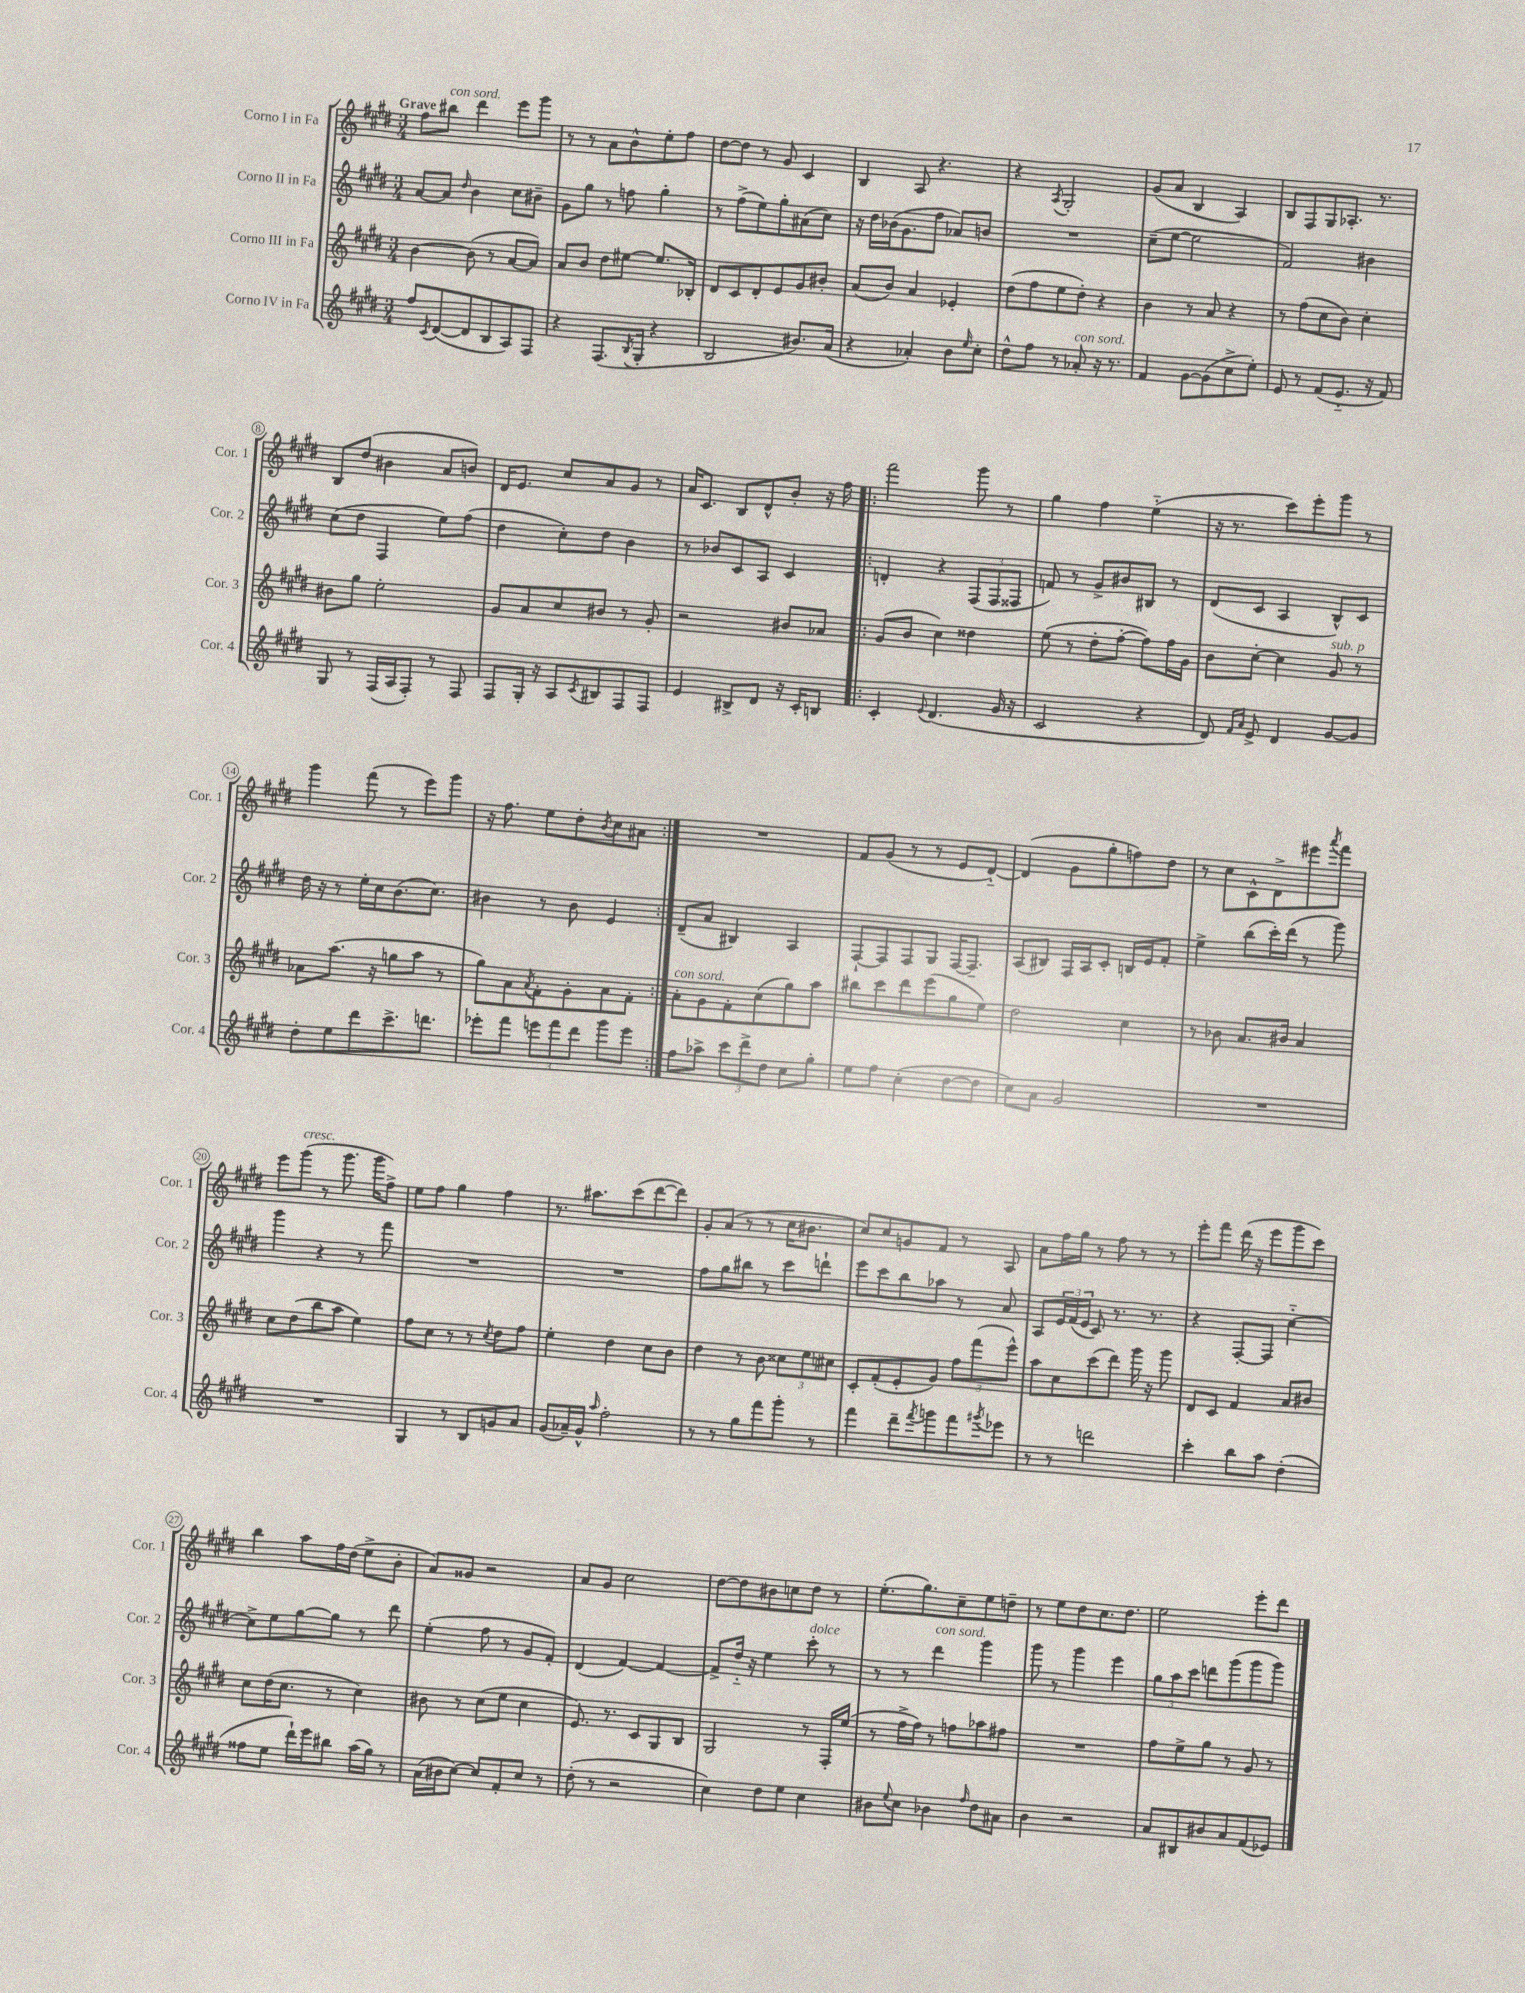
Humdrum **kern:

**kern	**kern	**kern	**kern
*staff4	*staff3	*staff2	*staff1
*clefG2	*clefG2	*clefG2	*clefG2
*k[f#c#g#d#]	*k[f#c#g#d#]	*k[f#c#g#d#]	*k[f#c#g#d#]
*M3/4	*M3/4	*M3/4	*M3/4
8ff#/L	[4b\	[8a/L	8ff#\L
8qc#/	.	.	.
([8d#/	.	8a/]J	8bb#\J
.	.	16qqdd#/	.
8d#/]	(8b\]	4b\	4ddd#\
8B/	8r	.	.
8A/)	[8a/L	8cc#\L	8eee\L
8F#/J	8a/]J)	8b#~\J	8ggg#\J
=	=	=	=
4r	8a/L	8g#\L	8r
.	8b/J	8gg#\J	8r
(8.F#/L	8dd#\L	8r	8a\L
.	[8ee#\J	8ff\	8b^^\
8qB/	.	.	.
16G#'/Jk	.	.	.
4r	8.ee#/]L	4gg#'\	8ee'\
.	.	.	8ff#\J
.	16B-'/Jk	.	.
=	=	=	=
2B/	8d#/L	8r	[8dd#\L
.	8c#/	(8ff#^\L	8dd#\]J
.	8d#'/	8ee\)	8r
.	8e/	8gg#'\	8g#/
8.b#/L)	8g#/	(8a#\	4c#/
.	8b#'/J	8cc#\J)	.
(16a/Jk	.	.	.
=	=	=	=
4r	(8a/L	16r	4B/
.	.	16dd#\LL	.
.	8b/J)	(16b-\J	.
.	.	8.g#\	.
4a-'/)	4a/	.	8A/
.	.	8ff#\J	4.r
8b\L	4e-'/	8a-/L)	.
16qqee/	.	.	.
8cc#'\J	.	8b/J	.
=	=	=	=
8dd#^^\L	(8dd#\L	2.r	4r
8ff#\J	8ff#\	.	.
.	.	.	8qA/
8r	8ee\	.	2G#'/
8a-'/	8dd#'\J)	.	.
16r	4r	.	.
8.r	.	.	.
=	=	=	=
4f#/	4b\	(8cc#~\L	(8g#/L
.	.	[8ee\J	8a/J
[8g#\L	8r	2ee\]	4B/
(8g#\]	8a/	.	.
8cc#^\	4r	.	4A/)
8ee'\J)	.	.	.
=	=	=	=
8e/	8r	2f#/)	8B/L
8r	(8ff#\L	.	8F#/
(8f#/L	8cc#\	.	8G#/
8.e'~/J	8b\J)	.	8.A-'/J
.	4cc#'\	4b#\	.
16r	.	.	8.r
8f#/)	.	.	.
=	=	=	=
8G#/	8b#\L	(8cc#\L	8B/L
8r	8gg#\J	8dd#\J	(8dd#/J
(16F#/LL	2ee'\	4F#/	4b#\
16A/J	.	.	.
8F#'/J)	.	.	.
8r	.	8ee\L)	8a/L
8F#/	.	(8ff#\J	8b/J)
=	=	=	=
8F#/L	8g#/L	4dd#\	16d#/LK
.	.	.	8.e/J
16G#'/Jk	8a/	.	.
16r	.	.	.
8A/L	8cc#/	8cc#'\L)	8cc#/L
8qc#/	.	.	.
8B#/	8b#/J	8dd#\J	8a/
8F#/	8r	4b\	8g#/J
8F#/J	8g#'/	.	8r
=	=	=	=
4e/	2r	8r	16a/LK
.	.	.	8.c#/J
.	.	8b-/L	.
8B#^/L	.	8c#/	8B/L
8d#/J	.	8A/J	8d#^^/
16r	8b#/L	4c#/	8b'/J
16c#'/LK	.	.	.
8B/J	8a-/J	.	16r
.	.	.	16ff#\
=!|:	=!|:	=!|:	=!|:
4c#'/	(8g#/L	4d'/	2fff#\
.	8b/J	.	.
8qqe/	.	.	.
(4.d#/	4cc#\)	4r	.
.	4dd##\	(12F#/L	8ggg#\
.	.	12F#/	.
16g#/	.	.	8r
.	.	12F##/J	.
16r	.	.	.
=	=	=	=
2c#/	(8ee\	8f/)	4gg#\
.	8r	8r	.
.	8dd#'\L	8g#^/L	4ff#\
.	[8ff#'\J	8b#/	.
4r	8ff#\]L)	8B#/J	(4ee'~\
.	16ff#\L	8r	.
.	16g#\JJ	.	.
=	=	=	=
8d#/)	8b\L	(8d#/L	16r
.	.	.	8.r
16qqf#/LL	.	.	.
16qqa/JJ	.	.	.
8e^/	[8cc#'\J	8c#/J	.
4d#/	4cc#\]	4A/	8ccc#\L)
.	.	.	8eee'\
[8g#/L	8g#/	8B^^/L)	8ggg#\J
8g#/]J	8r	8c#/J	8r
=	=	=	=
8dd#'\L	8a-\L	16dd#\	4ggg#\
.	.	16r	.
8ee\	(8.aa\J	8r	.
8ddd#\	.	16ee'\LL	(8fff#\
.	16r	16cc#\J	.
8.ccc#^\	8gg\L	(8.b\	8r
.	8aa\J	.	8eee\L)
8.ddd\J	.	8.cc#\J)	.
.	8r	.	8ggg#\J
=	=	=	=
8eee-'\L	8gg#\L)	4b#\	16r
.	.	.	8.ff#\
8fff#\J	8a\	.	.
.	8qa/	.	.
12eee\L	8f#'\	8r	8ee\L
12fff#\	.	.	.
.	8g#'\	8b#\	8dd#'\
12ddd#\J	.	.	.
.	.	.	8qb/
8ggg#\L	8a\	4e/	8cc#\
8eee\J	8f#'\J	.	8a#\J
=:|!	=:|!	=:|!	=:|!
8ff#\L	8a'\L	(8d#~/L	2.r
8aa-^\J	8g#\	8a/J	.
12ccc#\L	8f#'\	4B#/)	.
12ddd#^\	.	.	.
.	(8cc#\	.	.
12dd#\J	.	.	.
8cc#\L	8gg#\)	4A/	.
8gg#'\J	8aa\J	.	.
=	=	=	=
8ee\L	8bb#\L	[8F#`/L	8f#/L
8ff#\J	8ccc#\	8F#/]	(8g#/J
(4cc#'\	8ddd#\	8F#/	8r
.	(8eee\	8G#/J	8r
[8dd#\L	8gg#\	[16F#/LK	8e/L
.	.	8.F#~/]J	.
8dd#\]J	8ee\J)	.	[8d#'~/J)
=	=	=	=
8cc#\L)	2dd#\	(8A/L	(4d#/]
8a\J	.	8B#/J)	.
2g#/	.	16F#/LL	8g#\L
.	.	16A/J	.
.	.	8c#'/J	8gg#'\
.	4cc#\	16B/LL	8ff\)
.	.	16e/J	.
.	.	8f#'/J	8dd#\J
=	=	=	=
2.r	8r	4ee^\	8r
.	8b-\	.	8cc#\L
.	8.a/L	(8bb\L	8c#^^\
.	.	16ccc#'\L)	8d#^\
.	16b#/Jk	(16ddd#\JJ	.
.	4a/	8r	8eee#\
.	.	.	8qaaa/
.	.	8ggg#\)	8fff#\J
=	=	=	=
2.r	8cc#\L	4ggg#\	8eee\L
.	(8dd#\	.	(8ggg#\J
.	8bb\	4r	8r
.	8aa\J	.	8.ggg#\
.	4ee\)	8r	.
.	.	.	16ggg#\LK
.	.	8fff#\	8ff#^\J)
=	=	=	=
4G#/	8ff#\L	2.r	8ee\L
.	8cc#\J	.	8ff#\J
8r	8r	.	4gg#\
8B/L	8r	.	.
.	8qcc#/	.	.
8g/	8dd#\L	.	4ff#\
8a/J	8ff#\J	.	.
=	=	=	=
(8g#/L	4ee'\	2.r	8.r
16a-~/L)	.	.	.
16g#^^/JJ	.	.	8.aa#\L
16qqaa/	.	.	.
2ff#'\	4dd#\	.	.
.	.	.	(8ccc#\
.	8cc#\L	.	[8ddd#\
.	8b\J	.	8ddd#\]J)
=	=	=	=
8r	4dd#\	8ff#\L	8g#'/L
8r	.	8gg#\	(8a/J
8gg#\L	8r	8bb#\J	8r
8fff#\	8b\	8r	8r
8ggg#'\J	12cc##\L	8ccc#\L	16cc#\LK
.	.	.	8.b#\J
.	12ee\	.	.
8r	.	8ddd`\J	.
.	12cc#\J	.	.
=	=	=	=
4fff#\	8c#'/L	8eee\L	8cc#/L)
.	(8f#'/	8ccc#\	8cc#/
8ddd#~\L	8e'/	8bb\	8g/
8qfff#/	.	.	.
8ggg\	8g#/J)	8aa-\J	8f#/J
8fff#\	12ff#\L	8r	8r
.	(12fff#\	.	.
8qggg#/	.	.	.
8eee-\J	.	8a/	8A/
.	12eee^^\J)	.	.
=	=	=	=
8r	8aa\L	8A/L	8a\L
8r	8cc#\	24e/L	16ff#\L
.	.	(24f#/	.
.	.	.	16gg#\JJ
.	.	24e/JJ	.
2ddd\	(8ccc#\	8c#/)	8r
.	8ddd#\J)	8.r	8ff#\
.	16ggg#\	.	8r
.	16r	8.r	.
.	8ggg#\	.	8r
=	=	=	=
4ccc#'\	8d#/L	4r	8eee'\L
.	8c#/J	.	8fff#\J
8bb\L	4f#/	[8F#'/L	(16ddd#\
.	.	.	16r
8aa\J	.	8F#/]J	8eee\L
(4dd#'\	8a/L	[4cc#'~\	8ggg#\
.	8b#/J	.	8ccc#\J)
=	=	=	=
8ff##\L	8cc#\L	8cc#^\]L	4bb\
8ee\J	(16dd#\K	8ee\	.
.	8.cc#\J	.	.
16ddd#`\LL)	.	[8gg#\	8aa\L
16eee\J	.	.	.
8bb#\J	8r	8gg#\]J	16ff#\L
.	.	.	(16dd#\JJ
(16aa\LL	4cc#\)	8r	8ee^\L
16gg#\JJ)	.	.	.
8r	.	8ddd#\	8b'\J
=	=	=	=
(16a\LL	8b#\	(4ee'\	8a/L)
16b#\J	.	.	.
[8cc#\J)	8r	.	8g##/J
8cc#/]L	(8cc#\L	8ff#\	2r
8f#'/	8ee\J	8r	.
8cc#/J	4cc#\	8g#/L	.
8r	.	8f#'/J)	.
=	=	=	=
(8dd#'\	8.e/)	(4d#/	8a/L
8r	.	.	8g#/J
.	8.r	.	.
2r	.	[4f#/)	2cc#\
.	8c#/L	.	.
.	8G#/	4f#/_	.
.	8B/J	.	.
=	=	=	=
4cc#\)	2G#/	8f#^/]L	[8dd#\L
.	.	16dd#'~/Jk	8dd#\]
.	.	16r	.
8dd#\L	.	4ee\	8b#\
8ee\J	.	.	8cc\
4cc#\	8r	8ccc#'\	8dd#\J
.	16F#'/LL	8r	8r
.	(16ee/JJ	.	.
=	=	=	=
8b#\L	8r	8r	(8.ee'\L
8qqee/	.	.	.
8cc#\J	16ff#^\LL	8r	.
.	16ff#\JJ)	.	8.gg#\)
4b-\	8r	4ddd#\	.
.	8ff\L	.	8cc#~\
16qqff#/	.	.	.
8dd#\L	8aa-\	4ggg#\	8ee\
8a#\J	8ff#\J	.	8dd~\J
=	=	=	=
4b\	2.r	8ggg#\	8r
.	.	8r	8ee\L
2r	.	4ggg#\	8dd#\
.	.	.	8.cc#\
.	.	4eee\	.
.	.	.	8.dd#\J
=	=	=	=
8a/L	8ff#\L	12gg#\L	2ee\
.	.	12aa\	.
8B#/	8ee^\	.	.
.	.	12ccc#\J	.
8b#/	8gg#\J	8ddd\L	.
8a/	8r	(8ggg#\	.
(8f#/	8g#/	8ggg#\	8eee'\L
8e-/J)	8r	8ggg#\J)	8ddd#\J
==	==	==	==
*-	*-	*-	*-
